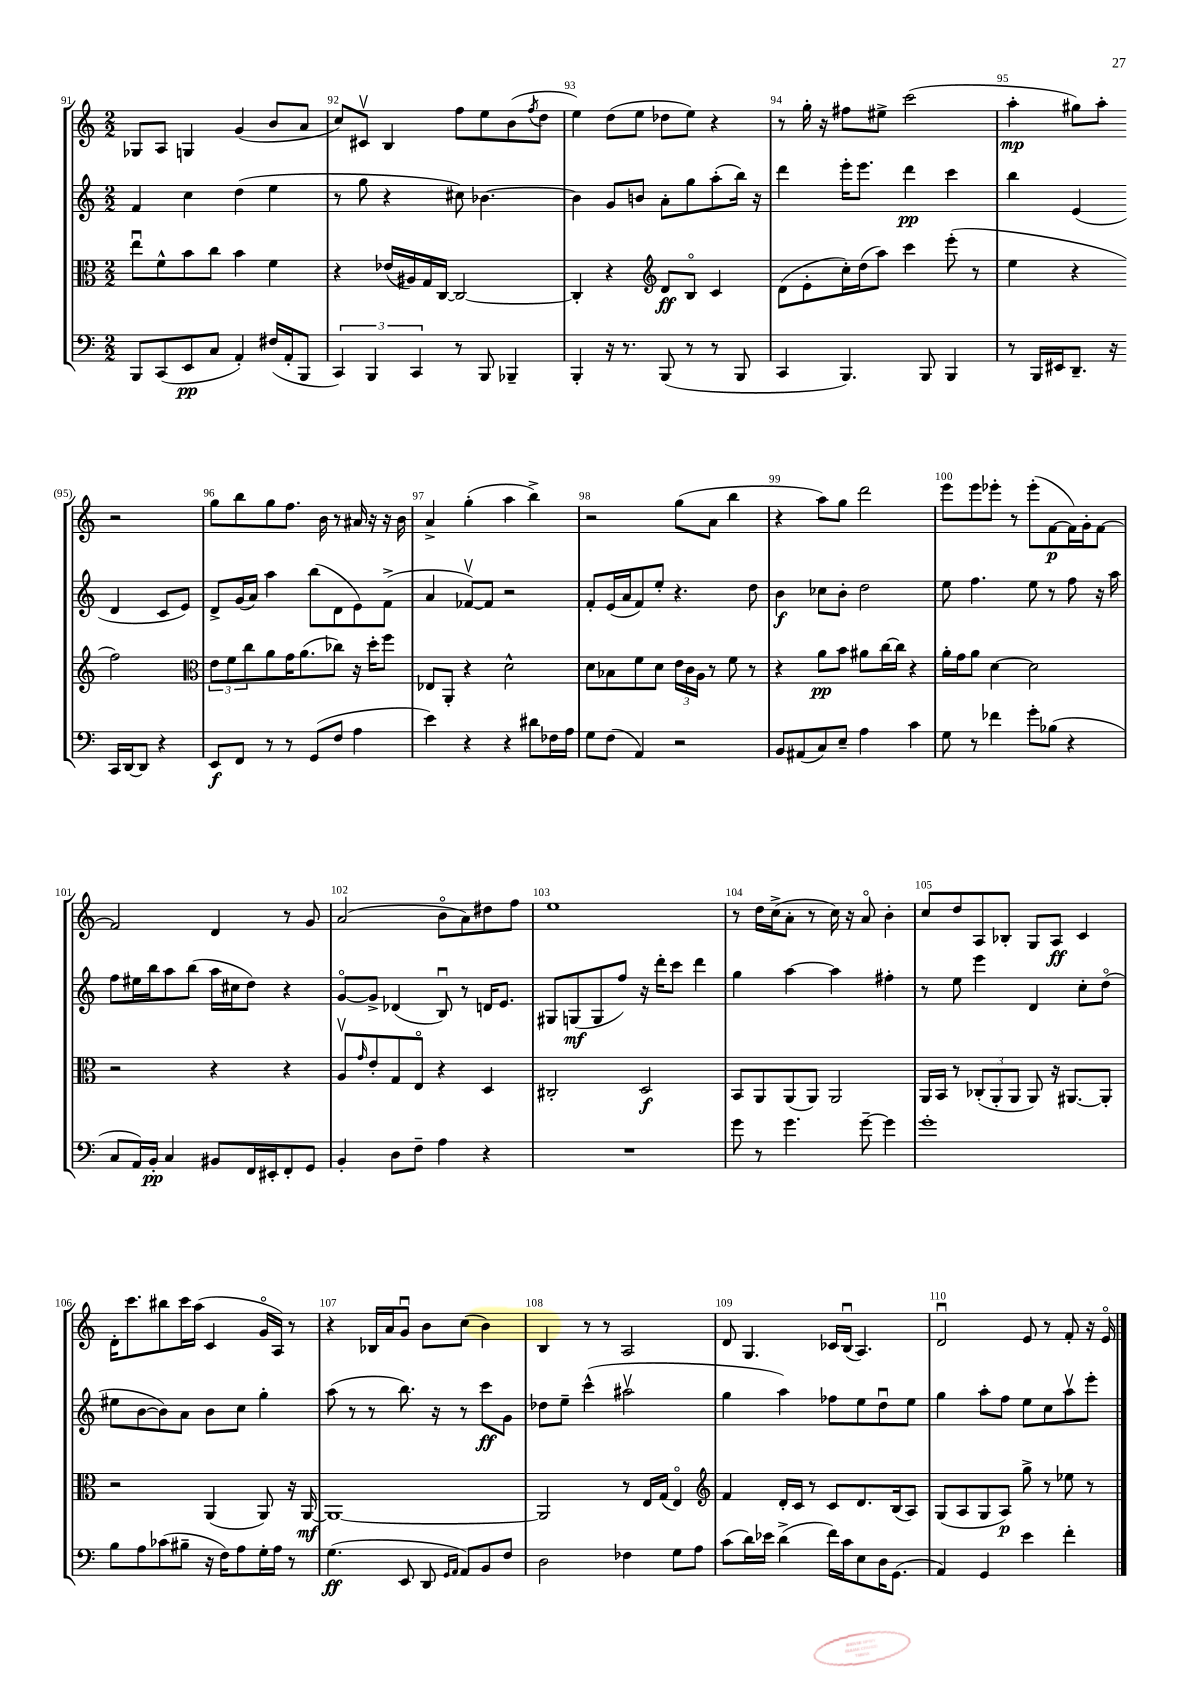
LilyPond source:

<<
\new StaffGroup <<
\new Staff = "s0" {
    \clef treble \key c \major \numericTimeSignature \time 2/2
    ges8 a8 g4 g'4( b'8 a'8 |
    c''8) cis'8\upbow b4 f''8 e''8 b'8( \acciaccatura { f''8 } d''8 |
    e''4) d''8( e''8 des''8 e''8) r4 |
    r8 g''16-. r16 fis''8 eis''8-> c'''2( |
    a''4-.\mp gis''8) a''8-. r2 |
    g''8 b''8 g''8 f''8. b'16 r8 ais'16 r16 r16 b'16 |
    a'4-> g''4-.( a''4 b''4->) |
    r2 g''8( a'8 b''4 |
    r4 a''8) g''8 d'''2 |
    e'''8 e'''8 ees'''8-. r8 ees'''8-.( f'8~\p f'16) g'16-. f'8~ |
    f'2 d'4 r8 g'8 |
    a'2( b'8\flageolet a'8) dis''8 f''8 |
    e''1 |
    r8 d''16 c''16->( a'8-. r8 c''16) r16 a'8\flageolet b'4-. |
    c''8 d''8 a8 bes8-. g8 a8\ff c'4 |
    d'16-. c'''8. bis''8 c'''16 a''16( c'4 g'16\flageolet a16) r8 |
    r4 bes16 a'16 g'8\downbow b'8 c''8( b'4) |
    b4 r8 r8 a2 |
    d'8 g4. ces'16 b16\downbow( a4.) |
    d'2\downbow e'8 r8 f'8-. r16 e'16\flageolet \bar "|." |
}
\new Staff = "s1" {
    \clef treble \key c \major \numericTimeSignature \time 2/2
    f'4 c''4 d''4( e''4 |
    r8 g''8 r4 cis''8) bes'4.~ |
    bes'4 g'8 b'8 a'8-. g''8 a''8-.( b''16) r16 |
    d'''4 e'''16-. e'''8. d'''4\pp c'''4 |
    b''4 e'4( d'4 c'8 e'8) |
    d'8-> g'16( a'16) a''4 b''8( d'8 e'8) f'8->( |
    a'4 fes'8~\upbow) fes'8 r2 |
    f'8-. e'16( a'16 f'8) e''8-. r4. d''8 |
    b'4\f ces''8 b'8-. d''2 |
    e''8 f''4. e''8 r8 f''8 r16 a''16 |
    f''8 eis''16 b''16 a''8 b''8( a''16 cis''16 d''8) r4 |
    g'8~\flageolet g'8-> des'4( b8\downbow) r8 d'16 e'8. |
    gis8 g8\mf( g8 f''8) r16 d'''16-. c'''8 d'''4 |
    g''4 a''4~ a''4 fis''4-. |
    r8 e''8 e'''4 d'4 c''8-. d''8\flageolet( |
    eis''8 b'8~ b'8) a'8 b'8 c''8 g''4-. |
    a''8( r8 r8 b''8.) r16 r8 c'''8\ff g'8 |
    des''8 e''8-- c'''4-^( ais''2\upbow |
    g''4 a''4) fes''8 e''8 d''8\downbow e''8 |
    g''4 a''8-. f''8 e''8 c''8 a''8\upbow e'''8-. \bar "|." |
}
\new Staff = "s2" {
    \clef alto \key c \major \numericTimeSignature \time 2/2
    e''8\downbow f'8-^ b'8 c''8 b'4 f'4 |
    r4 ees'16( ais16) g16 c16~ c2~ |
    c4-. r4 \clef treble d'8\ff b8\flageolet c'4 |
    d'8( e'8-. c''16-.) d''16( a''8) c'''4 e'''8-.( r8 |
    e''4 r4 f''2) |
    \clef alto \tuplet 3/2 { e'8 f'8 c''8 } a'8 g'16 a'8.( ces''8) r16 d''16-. f''8 |
    ees8 a,8-. r4 d'2-^ |
    d'8 bes8 f'8 d'8 \tuplet 3/2 { e'16 c'16 a16 } r8 f'8 r8 |
    r4 a'8\pp b'8 ais'8 c''16~ c''16 r4 |
    a'16-. g'16 a'8 d'4~ d'2 |
    r2 r4 r4 |
    a8\upbow \grace { g'16 } e'8-. g8 e8\flageolet r4 d4 |
    cis2-. d2\f |
    b,8 a,8 a,8( a,8) a,2 |
    a,16 b,16 r8 \tuplet 3/2 { ces8-.( a,8-. a,8 } a,8) r16 ais,8.~ ais,8-. |
    r2 a,4( a,8) r16 a,16~\mf |
    a,1~ |
    a,2 r8 e16 g16( e4\flageolet) |
    \clef treble f'4 d'16-. c'16 r8 c'8 d'8. b16( a8) |
    g8( a8 g8 a8\p) g''8-> r8 ees''8 r8 \bar "|." |
}
\new Staff = "s3" {
    \clef bass \key c \major \numericTimeSignature \time 2/2
    b,,8 c,8( e,8\pp c8 a,4-.) fis16( a,16-. b,,8 |
    \tuplet 3/2 { c,4) b,,4 c,4 } r8 b,,8 bes,,4-- |
    b,,4-. r16 r8. b,,8( r8 r8 b,,8 |
    c,4 b,,4.) b,,8 b,,4 |
    r8 b,,16 eis,16 d,8.-- r16 c,16 d,16~ d,8 r4 |
    e,8\f f,8 r8 r8 g,8( f8 a4 |
    e'4) r4 r4 dis'8 fes16 a16 |
    g8 f8( a,4) r2 |
    b,8 ais,8( c8) e8-- a4 c'4 |
    g8 r8 fes'4 g'8-. bes8( r4 |
    c8 a,16) b,16-.\pp c4 bis,8 f,16 eis,16-. f,8-. g,8 |
    b,4-. d8 f8-- a4 r4 |
    R1 |
    g'8 r8 g'4. g'8~-- g'4 |
    g'1-. |
    b8 a8 ces'8( bis8-- r16 f16) a8 g16-. a16 r8 |
    g4.\ff( e,8 d,8 \grace { g,16 a,16 } a,8) b,8 f8 |
    d2 fes4 g8 a8 |
    c'8( d'16) ees'16 d'4->( f'16) c'16 e8 d16 g,8.( |
    a,4) g,4 e'4 f'4-. \bar "|." |
}
>>
>>
\layout { \context { \Score currentBarNumber = #91 \override BarNumber.break-visibility = ##(#f #t #t) barNumberVisibility = #all-bar-numbers-visible } }
